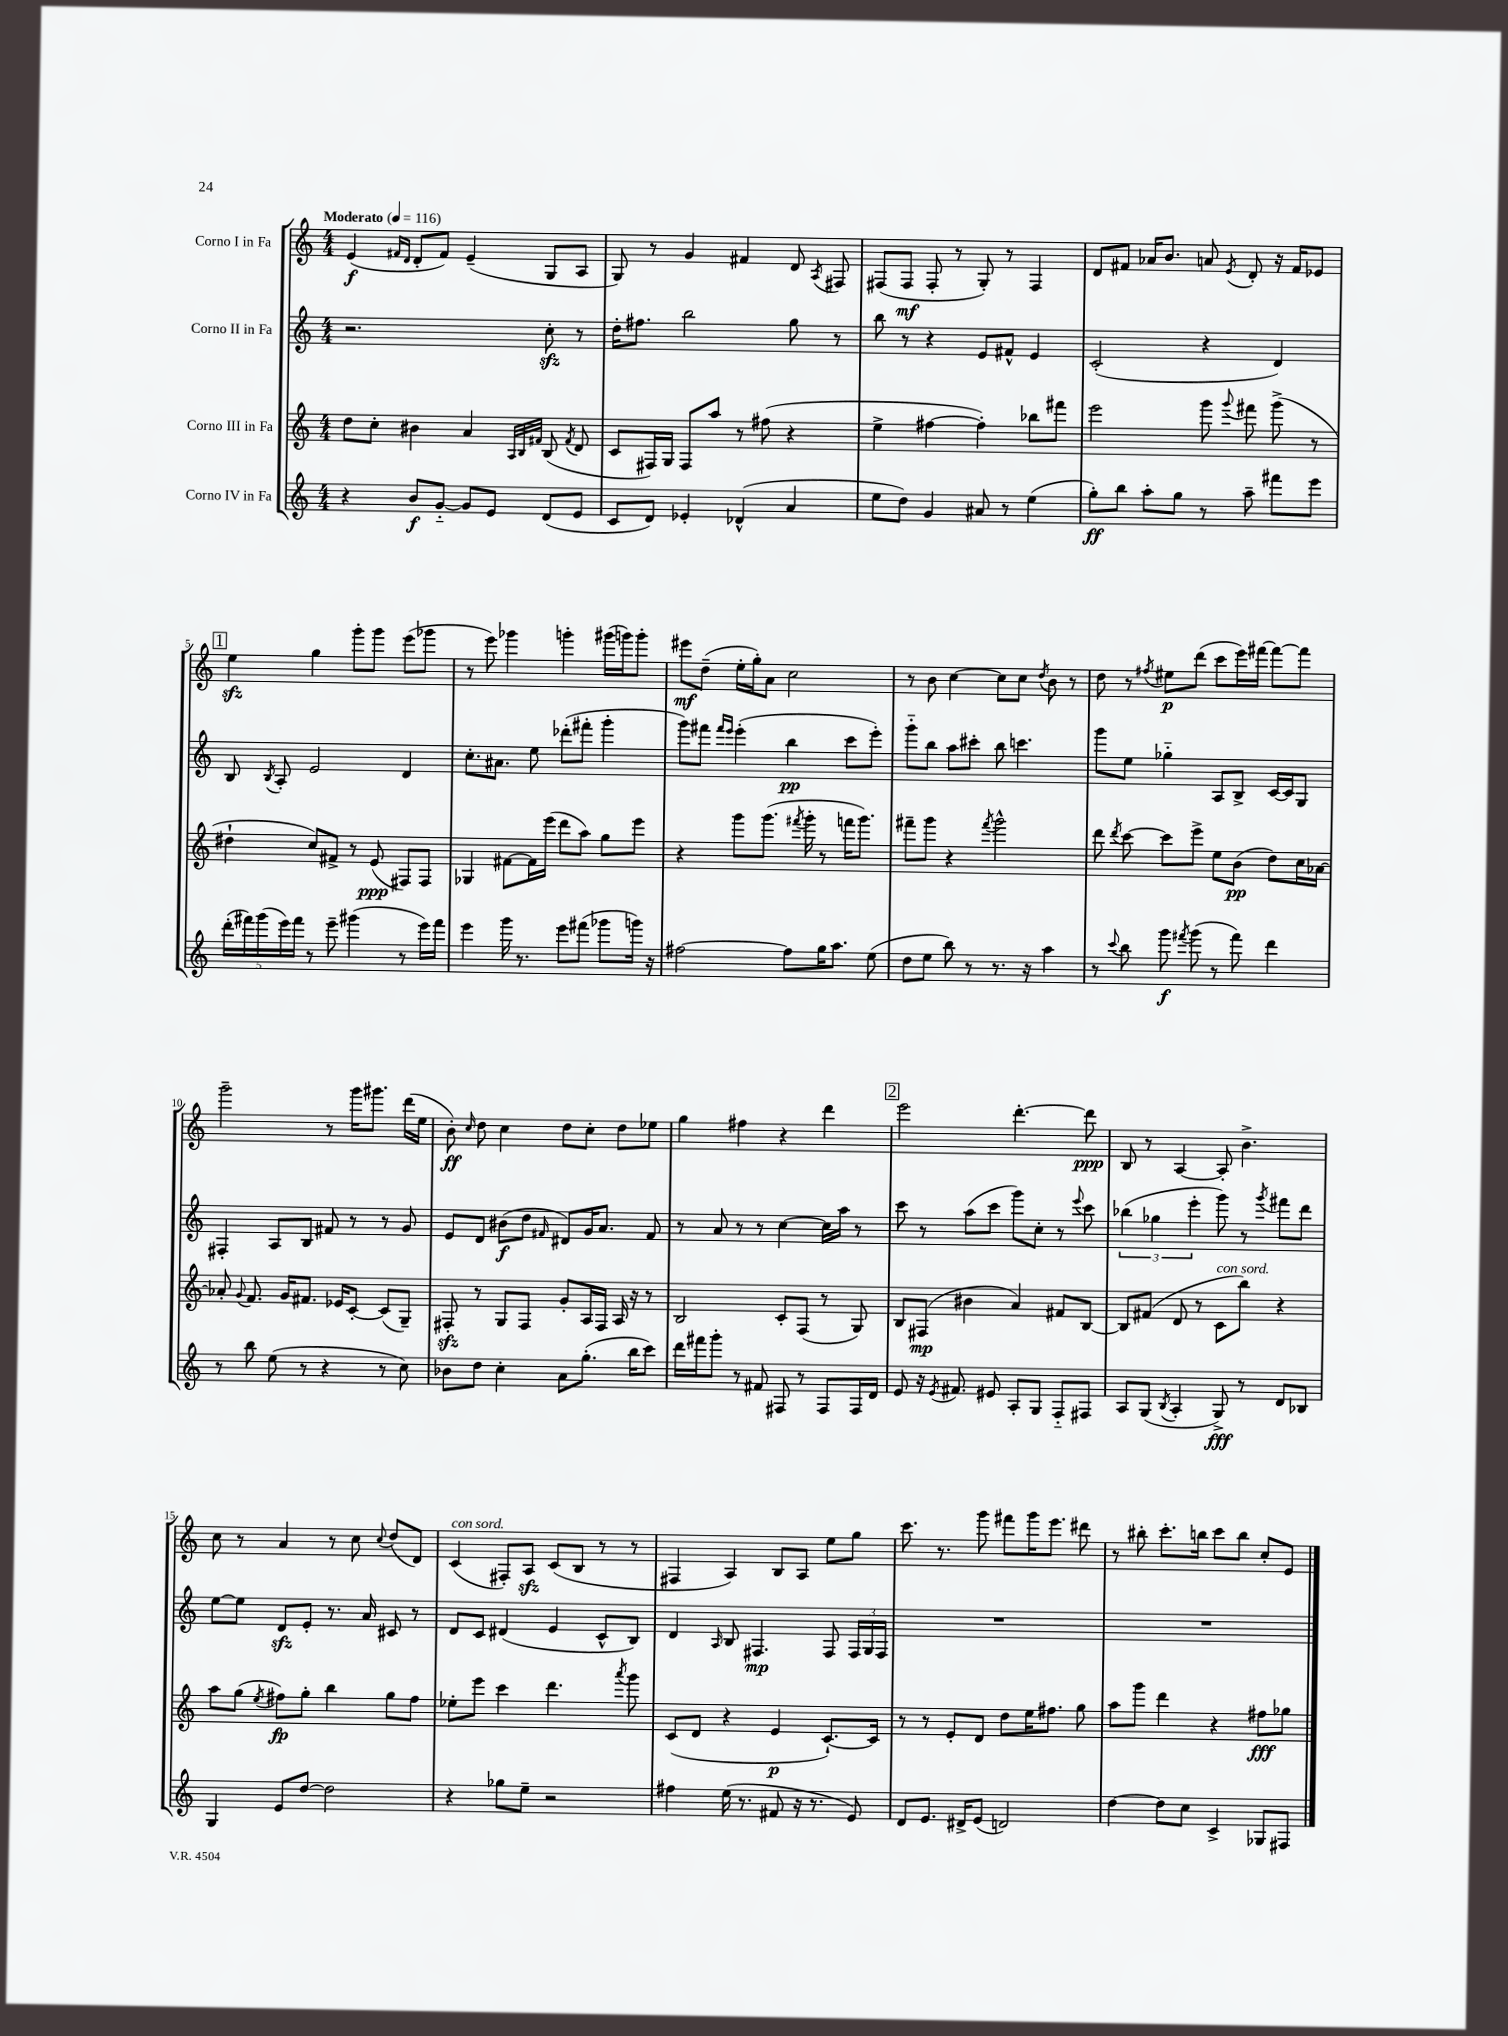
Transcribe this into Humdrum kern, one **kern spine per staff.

**kern	**kern	**kern	**kern
*staff4	*staff3	*staff2	*staff1
*clefG2	*clefG2	*clefG2	*clefG2
*k[]	*k[]	*k[]	*k[]
*M4/4	*M4/4	*M4/4	*M4/4
*MM116	*MM116	*MM116	*MM116
4r	8dd	2.r	(4e
.	8cc'	.	.
.	.	.	16qqf#
.	.	.	16qqd
8b	4b#	.	8d'
[8g'~	.	.	8f#)
8g]	4a	.	(4e~
8e	.	.	.
.	32qqA	.	.
.	32qqB	.	.
.	32qqf#	.	.
(8d	(8B	8cc'	8G
.	8qf#	.	.
8e	8d	8r	8A
=	=	=	=
8c	8c	16dd'	8G)
.	.	8.ff#	.
8d)	16F#)	.	8r
.	16G	.	.
4e-'	8F#	2bb	4g
.	8aa	.	.
(4d-^^	8r	.	4f#
.	(8ff#	.	.
4a	4r	8gg	8d
.	.	.	8qA
.	.	8r	8F#
=	=	=	=
8ee	4ee^	8bb	(8F#
8dd)	.	8r	8F#
4g	[4ff#	4r	8F#'
.	.	.	8r
8a#	4ff#'])	8e	8G')
8r	.	8f#^^	8r
(4ee	8bb-	4e	4F#
.	8fff#	.	.
=	=	=	=
8gg')	2eee	(2c'	8d
8bb	.	.	8f#
8aa'	.	.	16a-
.	.	.	8.b
8gg	.	.	.
8r	8ggg	4r	8a
.	8qqggg	.	8qe
8aa~	8fff#	.	8d'
8fff#	(8ggg^	4d)	16r
.	.	.	16f#
8eee	8r	.	8e-
=	=	=	=
(20ddd'	4dd#`	8B	4ee
20fff#)	.	.	.
(20ggg	.	.	.
.	.	8qB	.
.	.	8A'	.
20eee)	.	.	.
20fff#	.	.	.
8r	8cc)	2e	4gg
8eee~	8f#^	.	.
(4ggg#	8r	.	8ggg'
.	(8e	.	8ggg
8r	8F#)	4d	(8eee
16eee)	8F#	.	8ggg-
16fff#	.	.	.
=	=	=	=
4eee	4G-	8.cc'	8r
.	.	.	8eee)
.	.	8.a#	.
16ggg	[8f#	.	4ggg-
8.r	.	.	.
.	16f#]	8ee	.
.	(16eee	.	.
8eee	8ddd	(8ddd-'	4ggg'
(8fff#	8aa)	8fff#'	.
8ggg-	8gg	4ggg'	(16ggg#
.	.	.	16ggg)
16ggg)	8eee	.	8ggg'
16r	.	.	.
=	=	=	=
[2ff#	4r	8ggg)	8eee#
.	.	8fff#	(8dd~
.	.	16qqfff#	.
.	.	16qqeee	.
.	8ggg	(4eee'	16ee'
.	.	.	16gg')
.	(8.ggg	.	8a
8ff#]	.	4bb	2cc
.	8qfff#	.	.
.	16ggg'	.	.
16gg	8r	.	.
8.aa	.	.	.
.	16fff	8ccc	.
.	8.ggg)	.	.
(8ee	.	8eee')	.
=	=	=	=
8dd	8fff#~	8ggg'~	8r
8ee	8ggg	8bb	8b
8bb)	4r	8aa	[4cc
8r	.	8ccc#'	.
.	8qfff#	.	.
8.r	2ggg^^	8bb	8cc]
.	.	4.ccc	8cc
16r	.	.	.
.	.	.	8qdd
4aa	.	.	8b
.	.	.	8r
=	=	=	=
8r	8ddd	8ggg	8dd
8qqccc	8qddd	.	.
8bb	[8ccc	8ee	8r
.	.	.	8qff#
8ggg	8ccc]	4gg-'~	8ee#
8qfff#	.	.	.
(8ggg	8eee^	.	(8ddd
8r	8ee	8A	8ccc
8fff#)	(8b	8B^	16eee)
.	.	.	[16fff#
4ddd	8dd)	[16c	8fff#_
.	.	16c]	.
.	16cc	8G	8fff#]
.	[16a-	.	.
=	=	=	=
8r	8a-']	4F#'	2ggg~
.	8qqg	.	.
8bb	8.f	.	.
(8ee	.	8A	.
.	16g	.	.
8r	8.f#	8B	.
4r	.	8f#	8r
.	16e-	.	.
.	[8c'	8r	16ggg
.	.	.	8.ggg#
8r	(8c]	8r	.
8cc)	8G~)	8g	(16ddd
.	.	.	16ee
=	=	=	=
8b-	8F#'	8e	8b')
.	.	.	16qqcc
8dd	8r	8d	8dd
4cc'	8G	(8b#	4cc
.	8F#	8dd	.
.	.	16qqf#	.
8a	8g'	8d#)	8dd
(8.gg'	16A	16g	8cc'
.	16F#	8.a	.
.	16A	.	8dd
16bb	16r	.	.
8ccc)	8r	8f#	8ee-
=	=	=	=
16ddd	2B	8r	4gg
16fff#	.	.	.
8ggg'	.	8a	.
8r	.	8r	4ff#
8f#	.	8r	.
8F#	8c'	[4cc	4r
8r	(8F	.	.
8F#	8r	16cc]	4ddd
.	.	16aa	.
16F#	8G)	8r	.
16d	.	.	.
=	=	=	=
8e	8B	8ccc	2eee
16r	(8F#	8r	.
8qe	.	.	.
8.f#	.	.	.
.	4b#	(8aa	.
8e#	.	8ccc	.
8A'	4a)	8ggg)	[4.ddd'
8G	.	8cc'	.
8F'~	8f#	8r	.
.	.	8qqeee	.
8F#	[8B	8ccc	8ddd]
=	=	=	=
8A	8B]	(6bb-	8B
(8G	(8f#	.	8r
.	.	6gg-	.
8qB	.	.	.
4A'	8d	.	[4A
.	.	6eee'	.
.	8r	.	.
8G^)	8c	8ggg)	8A']
8r	8bb)	8r	4.b^
.	.	8qggg	.
8d	4r	8fff#	.
8B-	.	8ddd	.
=	=	=	=
4G	8aa	[8ee	8cc
.	(8gg	8ee]	8r
.	8qee	.	.
8e	8ff#)	8d	4a
[8dd	8gg'	8e'	.
2dd]	4bb	8.r	8r
.	.	.	8cc
.	.	16a	.
.	.	.	8qqcc
.	8gg	8c#	(8dd
.	8ff#	8r	8d)
=	=	=	=
4r	8ee-'	8d	(4c
.	8eee	8c	.
8gg-	4ccc	(4d#	8F#')
8ee~	.	.	8A
2r	4.ddd	4e	(8c
.	.	.	8B
.	.	8c^^	8r
.	8qaaa	.	.
.	8ggg	8B)	8r
=	=	=	=
4ff#	(8c	4d	4F#
.	8d	.	.
.	.	16qqA	.
(16ee	4r	8B	4A)
8.r	.	.	.
.	.	4.F#	.
8f#	4e	.	8B
16r	.	.	8A
8.r	.	.	.
.	[8.c`)	8F#	8ee
8e)	.	24F#	8gg
.	.	24G	.
.	16c]	.	.
.	.	24F#	.
=	=	=	=
8d	8r	1r	8.ccc
8.e	8r	.	.
.	.	.	8.r
.	8e'	.	.
16d#^	.	.	.
(8e	8d	.	8ggg
2d)	8dd	.	8fff#
.	16ee	.	16ggg
.	8.ff#	.	8.eee
.	8gg	.	8ddd#
=	=	=	=
[4dd	8aa	1r	8r
.	8ggg	.	8bb#'
8dd]	4ddd	.	8.ccc'
8cc	.	.	.
.	.	.	16bb
4c^	4r	.	8ccc
.	.	.	8bb
8G-	8ff#	.	8cc'
8F#	8gg-	.	8e
==	==	==	==
*-	*-	*-	*-
